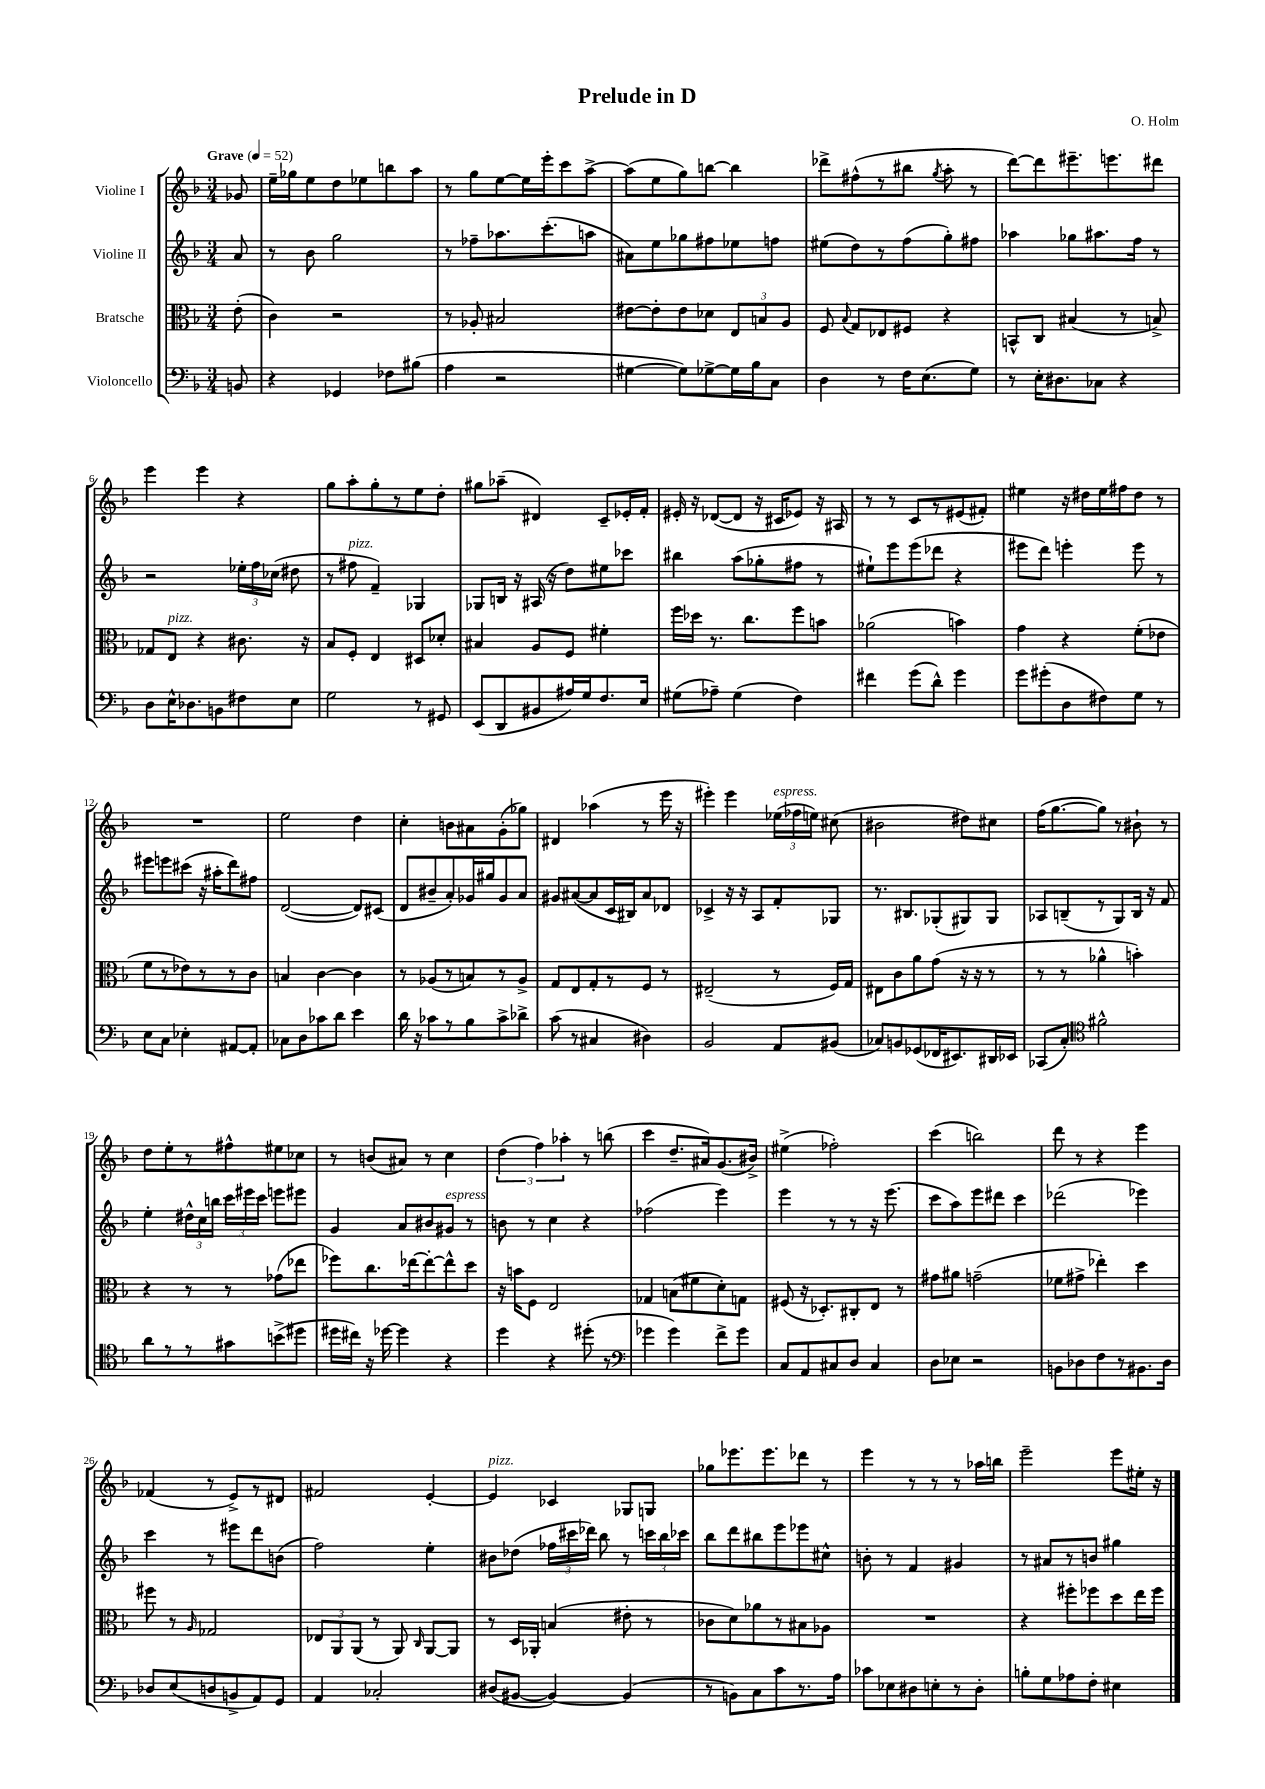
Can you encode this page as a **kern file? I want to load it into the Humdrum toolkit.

**kern	**kern	**kern	**kern
*part4	*part3	*part2	*part1
*staff4	*staff3	*staff2	*staff1
*I"Violoncello	*I"Bratsche	*I"Violine II	*I"Violine I
*clefF4	*clefC3	*clefG2	*clefG2
*k[b-]	*k[b-]	*k[b-]	*k[b-]
*M3/4	*M3/4	*M3/4	*M3/4
*MM52	*MM52	*MM52	*MM52
=	=	=	=
!	!	!	!LO:TX:a:B:t=Grave
8BBn/	(8e'\	8a/	8g-X/
=1	=1	=1	=1
4r	4c\)	8r	16ee~\LL
.	.	.	16gg-X\J
.	.	8b-\	8ee\
4GG-X/	2r	2gg\	8dd\
.	.	.	8ee-X\
8F-X\L	.	.	8bbn\
(8B#X\J	.	.	8aa\J
=2	=2	=2	=2
4A\	8r	8r	8r
.	8A-X'/	8ff-X~\L	8gg\L
2r	2B#X/	8.aa-X\	[8ee\
.	.	.	16ee\L]
.	.	(8.ccc'\	16eee'\J
.	.	.	8ccc\
.	.	8aan\J	[8aa^\J
=3	=3	=3	=3
[4G#X\	[8e#X\L	8a#X\L)	(8aa\L]
.	8e#'\]	8ee\	8ee\
8G#\L])	8e#\	8gg-X\	8gg\)
[8G-X^\	8d-X\J	8ff#X\	[8bbn\J
16G-\L]	12E/L	8ee-X\	4bb\]
16B-\J	.	.	.
.	12Bn/	.	.
8C\J	.	8ffn\J	.
.	12A/J	.	.
=4	=4	=4	=4
4D\	8F/	(8ee#X\L	8ddd-X^\L
.	8qqB-/	.	.
.	8G/L	8dd\)	(8ff#X^^\
8r	8E-X/	8r	8r
16F\KL	8F#X/J	(8ff\	8bb#X\J
(8.E\	.	.	.
.	.	.	8qgg/
.	4r	8gg'\)	8aa'\
8G\J)	.	8ff#X\J	8r
=5	=5	=5	=5
8r	8BBn^^/L	4aa-X\	[8ddd\L)
16E'\KL	8C/J	.	8ddd\]
8.D#X\	.	.	.
.	(4B#X/	8gg-X\L	8.eee#X~\
8C-X\J	.	8.aa#X\	.
.	.	.	8.eeen\
4r	8r	.	.
.	.	16ff\Jk	.
.	8Bn^/)	8r	8ddd#X\J
!!LO:LB:g=z
=6	=6	=6	=6
8D\L	8G-X/L	2r	4eee\
!	!LO:TX:a:i:t=pizz.	!	!
16E^^\K	8E/J	.	.
8.D-X\	.	.	.
.	4r	.	4eee\
8BBn\	.	.	.
8F#X\	8.c#X\	24ee-X'\LL	4r
.	.	24ff\	.
.	.	(24cc-X\JJ	.
8E\J	.	8dd#X\	.
.	16r	.	.
=7	=7	=7	=7
2G\	8B-/L	8r	8gg\L
!	!	!LO:TX:a:i:t=pizz.	!
.	8F'/J	8ff#X\	8aa'\
.	4E/	4f~/)	8gg'\
.	.	.	8r
8r	8D#X/L	4G-X/	8ee\
8GG#X/	8d-X'/J	.	8dd'\J
=8	=8	=8	=8
(8EE/L	4B#X/	8G-X/L	8gg#X\L
8DD/	.	16Bn/Jk	(8aa-X~\J
.	.	16r	.
8BB#X/	8A/L	(16A#X/	4d#X/)
.	.	16r	.
16A#X/L)	8F/J	8dd\L)	.
16G/J	.	.	.
8.F/	4f#X'\	8ee#X\	8c~/L
.	.	8ccc-X\J	16e-X'/L
16E/Jk	.	.	16f'/JJ
=9	=9	=9	=9
(8G#X\L	16ff\LL	4bb#X\	16e#X'/
.	16dd-X\JJ	.	16r
8A-X~\J)	8.r	.	([8d-X/L
(4G#\	.	(8aa\L	8d-/J]
.	8.cc\L	.	.
.	.	8gg-X'\	16r
.	.	.	16c#X/KL
4F\)	8ff\	8ff#X\J	8e-X/J)
.	8bn\J	8r	16r
.	.	.	16A#X/
=10	=10	=10	=10
4f#X\	(2a-X\	8ee#X`\L)	8r
.	.	8eee\	8r
(8g\L	.	(8eee\	8c/L
8d^^\J)	.	8ddd-X\J	8r
4g\	4bn\)	4r	(8e#X/
.	.	.	8f#X'/J)
=11	=11	=11	=11
8g\L	4g\	8eee#X\L	4ee#X\
(8g#X'\	.	8ddd\J)	.
8D\	4r	4eeen'\	16r
.	.	.	16dd#X\LL
8F#X\)	.	.	16ee#\
.	.	.	16ff#X\J
8G\J	(8f'\L	8eee\	8dd#\J
8r	8e-X\J	8r	8r
!!LO:LB:g=z
=12	=12	=12	=12
8E\L	8f\L	8eee#X\L	2.r
8C\J	8r	8eeen\	.
4E-X'\	8e-X\)	(8ccc#X\J	.
.	8r	16r	.
.	.	16aa#X'\KL	.
[8AA#X/L	8r	8ddd\)	.
8AA#'/J]	8c\J	8ff#X\J	.
=13	=13	=13	=13
8C-X\L	4Bn/	([2d/	2ee\
8D\	.	.	.
8c-X\	[4c\	.	.
8d\J	.	.	.
4e\	4c\]	8d/L])	4dd\
.	.	(8c#X/J	.
=14	=14	=14	=14
16d\	8r	8d/L	4cc'\
16r	.	.	.
8c-X\L	(8A-X/L	8b#X~/	.
8r	8r	8a'/)	8bn\L
8B-\	8Bn/)	16g-X/L	8a#X\
.	.	16gg#X/J	.
8c-^\	8r	8g-/	(8g'\
8d-X^\J	8A-^/J	8a/J	8gg-X\J)
=15	=15	=15	=15
(8c\	8G/L	8g#X/L	4d#X/
8r	8E/	([8a#X/	.
4C#X/	8G'/	8a#/]	(4aa-X\
.	8r	16c/L	.
.	.	16B#X/J)	.
4D#X\)	8F/J	8a#/	8r
.	8r	8d-X/J	16eee\
.	.	.	16r
=16	=16	=16	=16
2BB-/	(2E#X~/	4c-X^/	4eee#X'\)
.	.	16r	4eee#\
.	.	16r	.
.	.	8A/L	.
!	!	!	!LO:TX:a:i:t=espress.
8AA/L	8r	8f'/	(24ee-X\LL
.	.	.	24ff-X\
.	.	.	24een\JJ)
(8BB#X/J	16F/LL)	8G-X/J	(8cc#X\
.	16G/JJ	.	.
=17	=17	=17	=17
8C-X/L)	8E#X\L	8.r	2b#X\
8BBn/	8c\	.	.
.	.	8.B#X/L	.
(8GG-X/	8a\	.	.
16FF-X/K	(8g\J	(8G-X'/	.
8.EE#X/)	.	.	.
.	16r	8G#X/)	8dd#X\L)
.	16r	.	.
16DD#X/L	8r	8G#/J	8cc#X\J
16EE-X/JJ	.	.	.
=18	=18	=18	=18
(8CC-X/L	8r	8A-X/L	(16ff\KL
.	.	.	[8.gg\
8C'/J)	8r	(8Bn~/	.
*clefC4	*	*	*
2f#X^^\	4a-X^^\	8r	8gg\J])
.	.	8G/)	8r
.	4bn'\)	16B/Jk	8b#X`\
.	.	16r	.
.	.	8f/	8r
!!LO:LB:g=z
=19	=19	=19	=19
8a\L	4r	4ee'\	8dd\L
8r	.	.	8ee'\
8r	8r	24dd#X^^\LL	8r
.	.	24cc\	.
.	.	24bbn\JJ	.
8g#X\	8r	24ccc\LL	8ff#X^^\
.	.	24eee#X\	.
.	.	24ccc\JJ	.
(8bn^\	(8g-X\L	8eeen\L	8ee#X\
8dd#X\J	8ee-X\J	8eee#X\J	8cc-X\J
=20	=20	=20	=20
16dd#X\LL	8ff-X\L)	4g/	8r
16cc#X\JJ)	.	.	.
16r	8.cc\	.	(8bn/L
[16dd-X\	.	.	.
4dd-\]	.	8a/L	8a#X/J)
.	[16ee-X\k	.	.
.	8ee-'\_	8b#X/	8r
!	!	!LO:TX:a:i:t=espress.	!
4r	8ee-^^\]	8g#X/J	4cc\
.	8dd\J	8r	.
=21	=21	=21	=21
4dd\	16r	8bn\	(6dd\
.	16bn\KL	.	.
.	8F\J	8r	.
.	.	.	6ff\)
4r	2E/	4cc\	.
.	.	.	6aa-X'\
(8dd#X'\	.	4r	8r
8r	.	.	(8bbn\
=22	=22	=22	=22
*clefF4	*	*	*
4g-X\	4G-X/	(2ff-X\	4ccc\
4g-\)	(8Bn\L	.	8.dd~/L
.	8f#X\	.	.
.	.	.	16a#X/k)
8f^\L	8d'\)	4eee\)	(8.g/
8g-\J	8Gn\J	.	.
.	.	.	16b#X^/Jk)
=23	=23	=23	=23
8C/L	(8F#X/	4eee\	(4ee#X^\
8AA/	16r	.	.
.	8.D-X'/L)	.	.
8C#X/	.	8r	2ff-X'\)
8D/J	8C#X'/	8r	.
4C#/	8E/J	16r	.
.	.	(8.eee\	.
.	8r	.	.
=24	=24	=24	=24
8D\L	8g#X\L	8ccc\L	(4ccc\
8E-X\J	8a#X\J	8aa\)	.
2r	(2gn~\	8eee\	2bbn\)
.	.	8ddd#X\J	.
.	.	4ccc\	.
=25	=25	=25	=25
8BBn\L	8f-X\L	(2ddd-X\	8ddd\
8D-X\	8g#X^\J	.	8r
8F\	4ee-X'\)	.	4r
8r	.	.	.
8.BB#X\	4dd\	4eee-X\)	4eee\
16D-\Jk	.	.	.
!!LO:LB:g=z
=26	=26	=26	=26
8D-X/L	8ff#X\	4ccc\	(4f-X/
(8E/	8r	.	.
.	16qqA/	.	.
8Dn/	2G-X/	8r	8r
8BBn^/	.	8eee#X\L	8e^/L)
8AA/)	.	8ddd\	8r
8GG/J	.	(8bn\J	8d#X/J
=27	=27	=27	=27
4AA/	12E-X/L	2ff\)	2f#X/
.	12AA/	.	.
.	(12AA/J	.	.
2C-X'/	8r	.	.
.	8AA/)	.	.
.	16qqC/	.	.
.	[8AA/L	4ee'\	[4e'/
.	8AA/J]	.	.
=28	=28	=28	=28
!	!	!	!LO:TX:a:i:t=pizz.
(8D#X/L	8r	8b#X\L	4e/]
[8BB#X/J	16D/LL	(8dd-X\J	.
.	16AA-X'/JJ	.	.
4BB#/_)	(4Bn/	24ff-X\LL	4c-X/
.	.	24ccc#X\	.
.	.	24ddd-X\JJ)	.
.	.	8bb-\	.
(4BB#/]	8e#X'\	8r	8G-X/L
.	8r	24cccn\LL	8Gn/J
.	.	24bb-\	.
.	.	24ccc-X\JJ	.
=29	=29	=29	=29
8r	8c-X\L	8bb-\L	8gg-X\L
8BBn\L)	8d\)	8ddd\	8.eee-X\
8C\	8a-X\	8bb#X\	.
.	.	.	8.eee-\
8c\	8r	8eee\	.
8.r	8B#X\	8eee-X\	8ddd-X\J
.	8A-X\J	8cc#X^^\J	8r
16A\Jk	.	.	.
=30	=30	=30	=30
8c-X\L	2.r	8bn'\	4eee\
8E-X\	.	8r	.
8D#X\	.	4f/	8r
8En'\	.	.	8r
8r	.	4g#X/	8r
8D#'\J	.	.	16aa-X\LL
.	.	.	16bbn\JJ
=31	=31	=31	=31
8Bn'\L	4r	8r	2eee~\
8G\	.	8a#X/L	.
8A-X\	8ff#X'\L	8r	.
8F'\J	8ff-X\	8bn/J	.
4E#X\	8dd\	4gg#X\	8eee\L
.	16ee\L	.	16ee#X'\Jk
.	16ff-\JJ	.	16r
==	==	==	==
*-	*-	*-	*-
